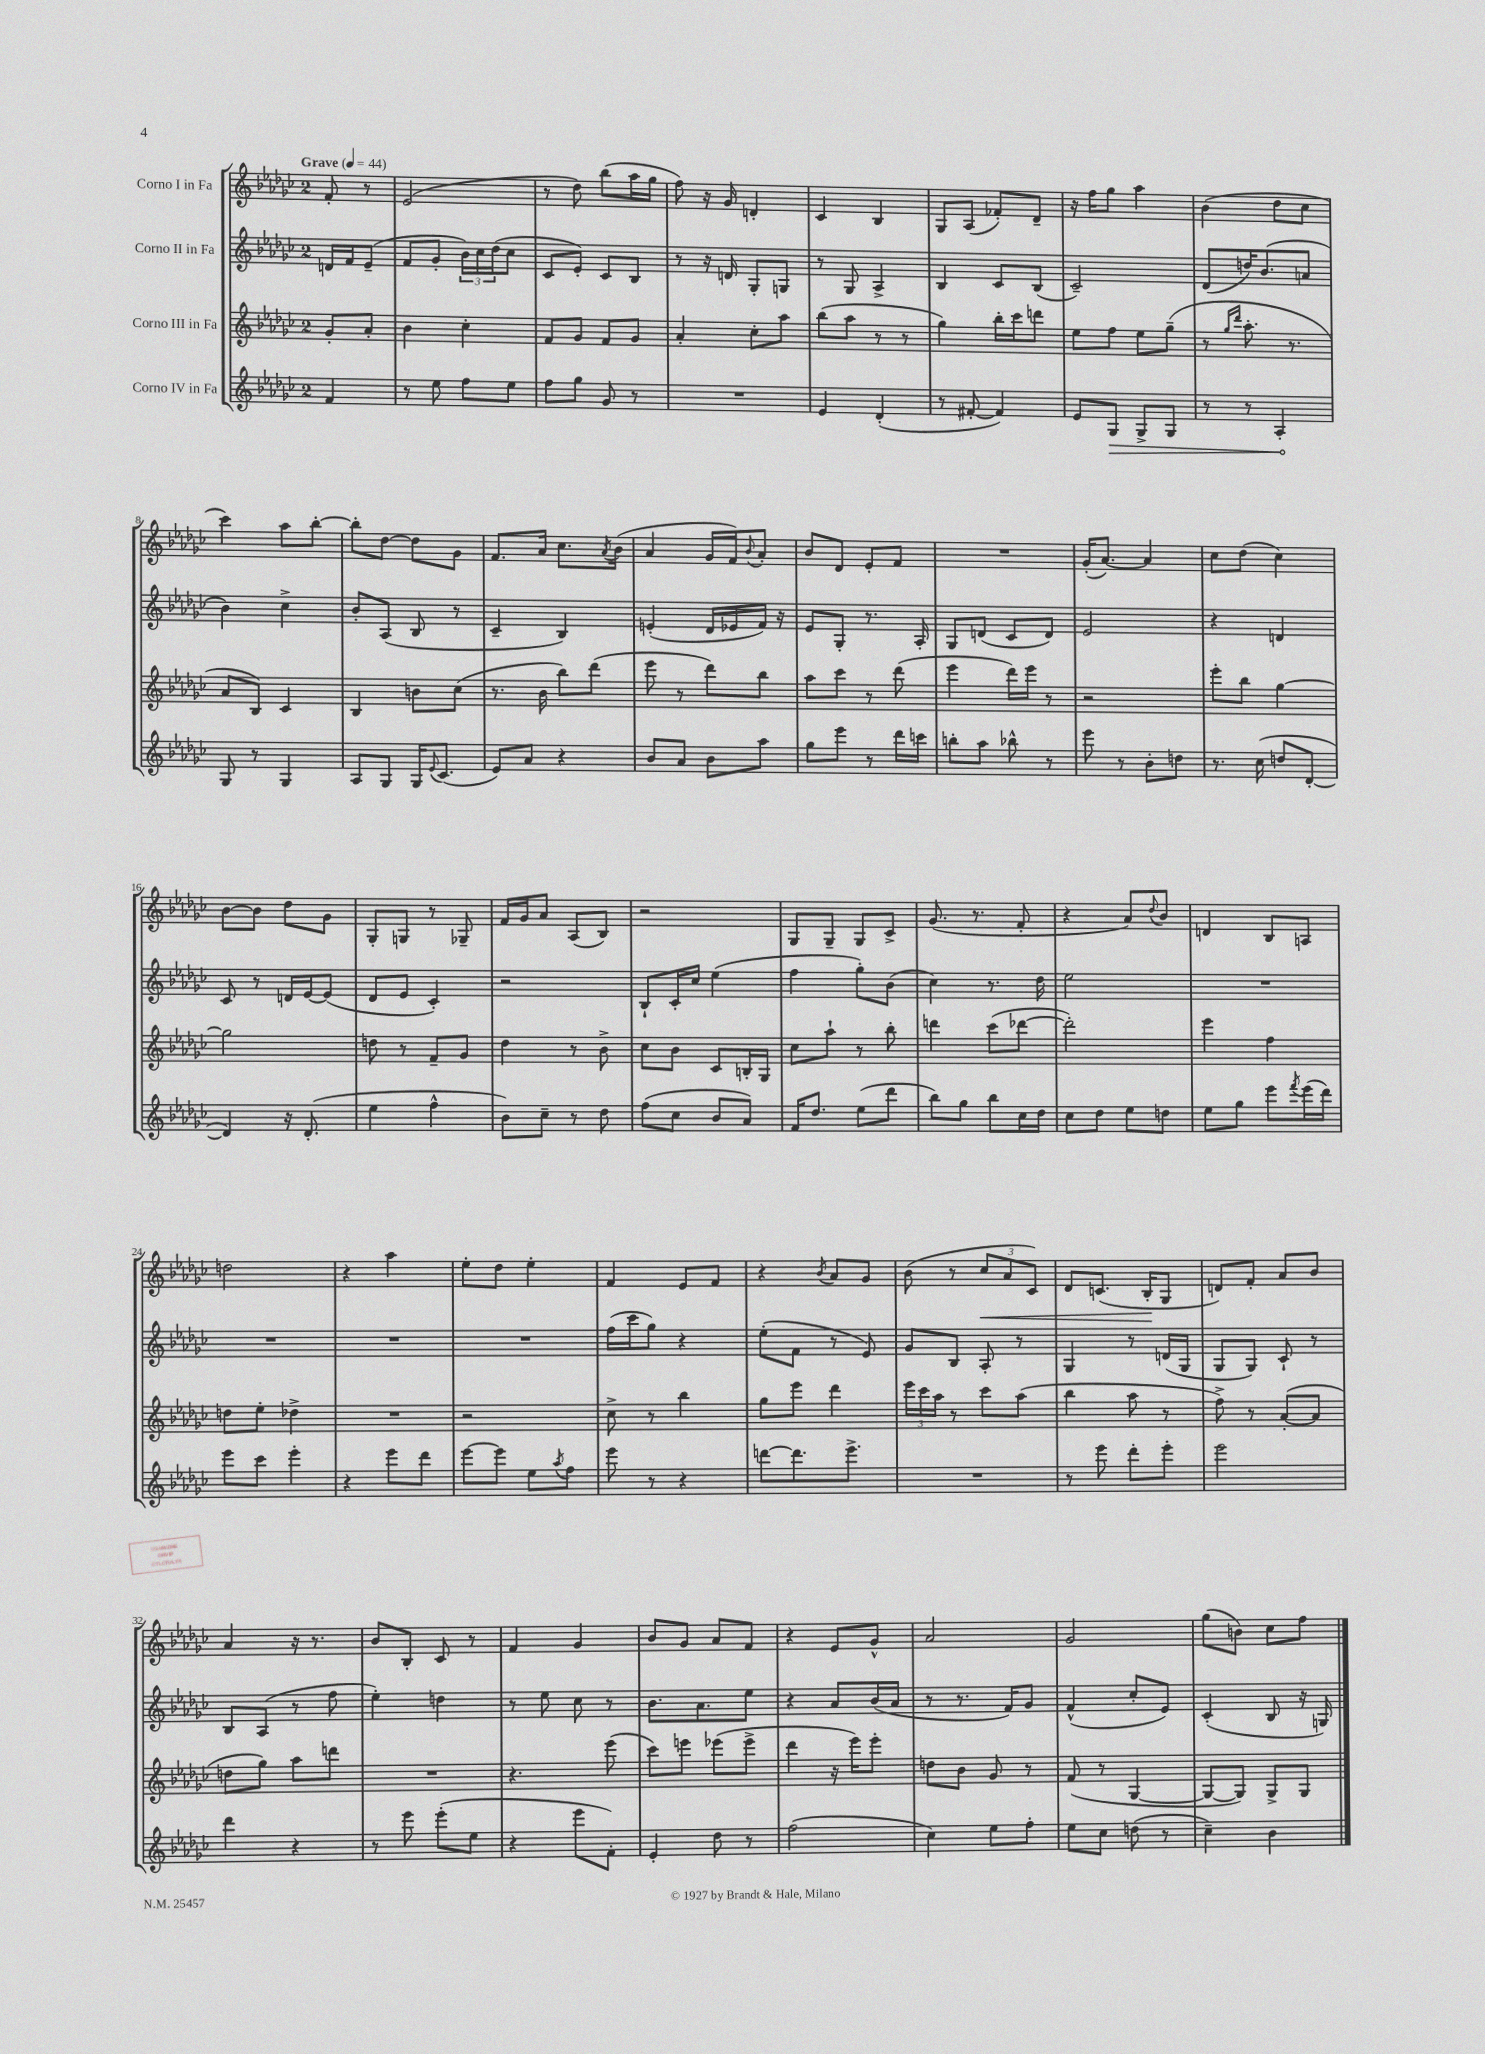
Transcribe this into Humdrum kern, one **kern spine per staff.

**kern	**kern	**kern	**kern
*staff4	*staff3	*staff2	*staff1
*clefG2	*clefG2	*clefG2	*clefG2
*k[b-e-a-d-g-c-]	*k[b-e-a-d-g-c-]	*k[b-e-a-d-g-c-]	*k[b-e-a-d-g-c-]
*M2/4	*M2/4	*M2/4	*M2/4
*MM44	*MM44	*MM44	*MM44
4f	8g-'	16d	8f'
.	.	16f	.
.	8a-'	(8e-~	8r
=	=	=	=
8r	4b-	8f	(2e-
8ee-	.	8g-'	.
8ff	4cc-'	24b-)	.
.	.	24cc-	.
.	.	(24dd-	.
8ee-	.	8cc-	.
=	=	=	=
8ff	8f	8c-	8r
8gg-	8g-	8e-')	8dd-)
8g-	8f	8c-	(8bb-
8r	8g-	8B-	16aa-
.	.	.	16gg-
=	=	=	=
2r	4a-'	8r	8ff)
.	.	16r	16r
.	.	16d	16g-
.	8cc-'	8G-'	4d'
.	8aa-	8G	.
=	=	=	=
4e-	(8bb-	8r	4c-
.	8aa-	8G-	.
(4d-'	8r	4A-^	4B-
.	8r	.	.
=	=	=	=
8r	4gg-)	4B-	8G-
[8f#'	.	.	(8A-
4f#])	16bb-'	8c-	8f-')
.	16ccc-	.	.
.	8ddd	(8B-	8d-~
=	=	=	=
8e-	8ee-	2c-~)	16r
.	.	.	16ff
8G-	8ff	.	8gg-
8G-^	8ee-	.	4aa-
8G-	(8gg-~	.	.
=	=	=	=
8r	8r	(8d-	(4b-
.	16qqgg-	.	.
.	16qqddd-	.	.
8r	8.aa-'	16dd)	.
.	.	(8.b-	.
4A-'	.	.	8dd-
.	8.r	.	.
.	.	8a	8cc-
=	=	=	=
8G-	8a-	4b-)	4ccc-)
8r	8B-)	.	.
4G-	4c-	4cc-^	8aa-
.	.	.	[8bb-'
=	=	=	=
8A-	4B-	8b-'	8bb-']
8G-	.	(8A-	[8dd-
16G-	8b	8B-	8dd-]
8qqe-	.	.	.
(8.c-	.	.	.
.	(8cc-	8r	8g-
=	=	=	=
8e-)	8.r	4c-~	8.f
8a-	.	.	.
.	16b-	.	16a-
4r	8bb-)	4B-)	8.cc-
.	(8ddd-	.	.
.	.	.	8qa-
.	.	.	(16b-
=	=	=	=
8b-	8eee-	(4e'	4a-
8a-	8r	.	.
8b-	8ddd-)	16d-	16g-
.	.	16e-	16f)
.	.	.	8qqb-
8aa-	8bb-	16f)	8a-'
.	.	16r	.
=	=	=	=
8gg-	8aa-	8e-	8b-
8eee-	8ccc-	8G-'	8d-
8r	8r	8.r	8e-'
16ddd-	(8ddd-	.	8f
16ccc	.	16A-'	.
=	=	=	=
8bb'	4eee-	8G-	2r
8aa-	.	(8d	.
8bb-^^	16ddd-)	8c-	.
.	16eee-	.	.
8r	8r	8d)	.
=	=	=	=
8eee-	2r	2e-	(16g-'
.	.	.	[8.a-)
8r	.	.	.
8b-'	.	.	4a-]
8dd	.	.	.
=	=	=	=
8.r	8eee-'	4r	8cc-
.	8bb-	.	(8dd-
(16cc-	.	.	.
8dd	[4gg-	4d	4cc-)
[8d-'	.	.	.
=	=	=	=
4d-])	2gg-]	8c-	[8b-
.	.	8r	8b-]
16r	.	16d	8dd-
(8.d-'	.	[16e-	.
.	.	(8e-]	8g-
=	=	=	=
4ee-	8dd	8d-	8G-'
.	8r	8e-	8G
4ff^^	8f~	4c-')	8r
.	8g-	.	8G-~
=	=	=	=
8b-)	4dd-	2r	16f
.	.	.	16g-
8cc-~	.	.	8a-
8r	8r	.	(8A-
8dd-	8b-^	.	8B-)
=	=	=	=
(8ff	8cc-	8B-`	2r
8cc-	8b-	16c-'	.
.	.	16cc-	.
8b-	8c-	(4ee-	.
8a-)	16B'	.	.
.	16G-	.	.
=	=	=	=
16f	8cc-	4ff	8G-
8.dd-	.	.	.
.	8aa-`	.	8G-~
(8ee-	8r	8gg-')	8G-
8ddd-	8bb-'	(8b-	8c-^
=	=	=	=
8bb-)	4ddd	4cc-)	(8.g-
8gg-	.	.	.
.	.	.	8.r
8bb-	(8ccc-	8.r	.
16cc-	[8ddd-	.	8f'
16dd-	.	16dd-	.
=	=	=	=
8cc-	2ddd-'])	2ee-	4r
8dd-	.	.	.
8ee-	.	.	8a-)
.	.	.	8qqdd-
8dd	.	.	8b-
=	=	=	=
8ee-	4eee-	2r	4d
8gg-	.	.	.
8eee-	4ff	.	8B-
8qfff	.	.	.
(16eee-	.	.	8A
16ddd-)	.	.	.
=	=	=	=
8eee-	8dd	2r	2dd
8ccc-	8ee-'	.	.
4eee-'	4dd-^	.	.
=	=	=	=
4r	2r	2r	4r
8eee-	.	.	4aa-
8ddd-	.	.	.
=	=	=	=
[8eee-	2r	2r	8ee-'
8eee-]	.	.	8dd-
8ee-	.	.	4ee-'
8qaa-	.	.	.
8ff	.	.	.
=	=	=	=
8eee-	8cc-^	(16ff	4f
.	.	16ccc-	.
8r	8r	8gg-)	.
4r	4bb-	4r	8e-
.	.	.	8f
=	=	=	=
[8ddd	8gg-	(8ee-'	4r
8.ddd]	8eee-	8f	.
.	.	.	8qb-
.	4ddd-	8r	8a-
8.eee-^	.	.	.
.	.	8e-)	8g-
=	=	=	=
2r	24eee-	8g-	(8b-
.	24ccc-	.	.
.	24aa-	.	.
.	8r	8B-	8r
.	8ccc-	8A-'	12cc-
.	.	.	12a-
.	(8aa-	8r	.
.	.	.	12c-)
=	=	=	=
8r	4bb-	4G-	8d-
8eee-	.	.	(8.c
8ddd-'	8aa-	8r	.
.	.	.	16B-'
8eee-'	8r	(16d	8G-
.	.	16G-	.
=	=	=	=
2eee-	8ff^)	8G-	8d)
.	8r	8G-)	8f'
.	([8a-'	8c-`	8a-
.	8a-]	8r	8b-
=	=	=	=
4ddd-	8dd	8B-	4a-
.	8gg-)	(8A-	.
4r	8aa-	8r	16r
.	.	.	8.r
.	8ddd	8ff	.
=	=	=	=
8r	2r	4ee-')	8b-
8eee-	.	.	8B-'
(8eee-'	.	4dd	8c-
8ee-	.	.	8r
=	=	=	=
4r	4.r	8r	4f
.	.	8ee-	.
8eee-	.	8cc-	4g-
8f')	(8eee-	8r	.
=	=	=	=
4e-'	8ccc-)	8.b-	8b-
.	8eee	.	8g-
.	.	8.a-	.
8dd-	(8eee-	.	8a-
8r	8eee-^	8ee-	8f
=	=	=	=
(2ff	4ddd-	4r	4r
.	16r	8a-	8e-
.	16eee-)	.	.
.	8eee-'	(16b-	8g-^^
.	.	16a-	.
=	=	=	=
4cc-)	8dd	8r	2a-
.	8b-	8.r	.
8ee-	8g-	.	.
.	.	16f)	.
8ff'	8r	8g-	.
=	=	=	=
8ee-	(8f	(4f^^	2g-
8cc-	8r	.	.
(8dd	[4G-	8cc-'	.
8r	.	8e-)	.
=	=	=	=
4cc-~)	8G-_	(4c-'	(8gg-
.	8G-])	.	8b)
4b-	8G-^	8B-	8cc-
.	8G-	16r	8ff
.	.	16G)	.
==	==	==	==
*-	*-	*-	*-
